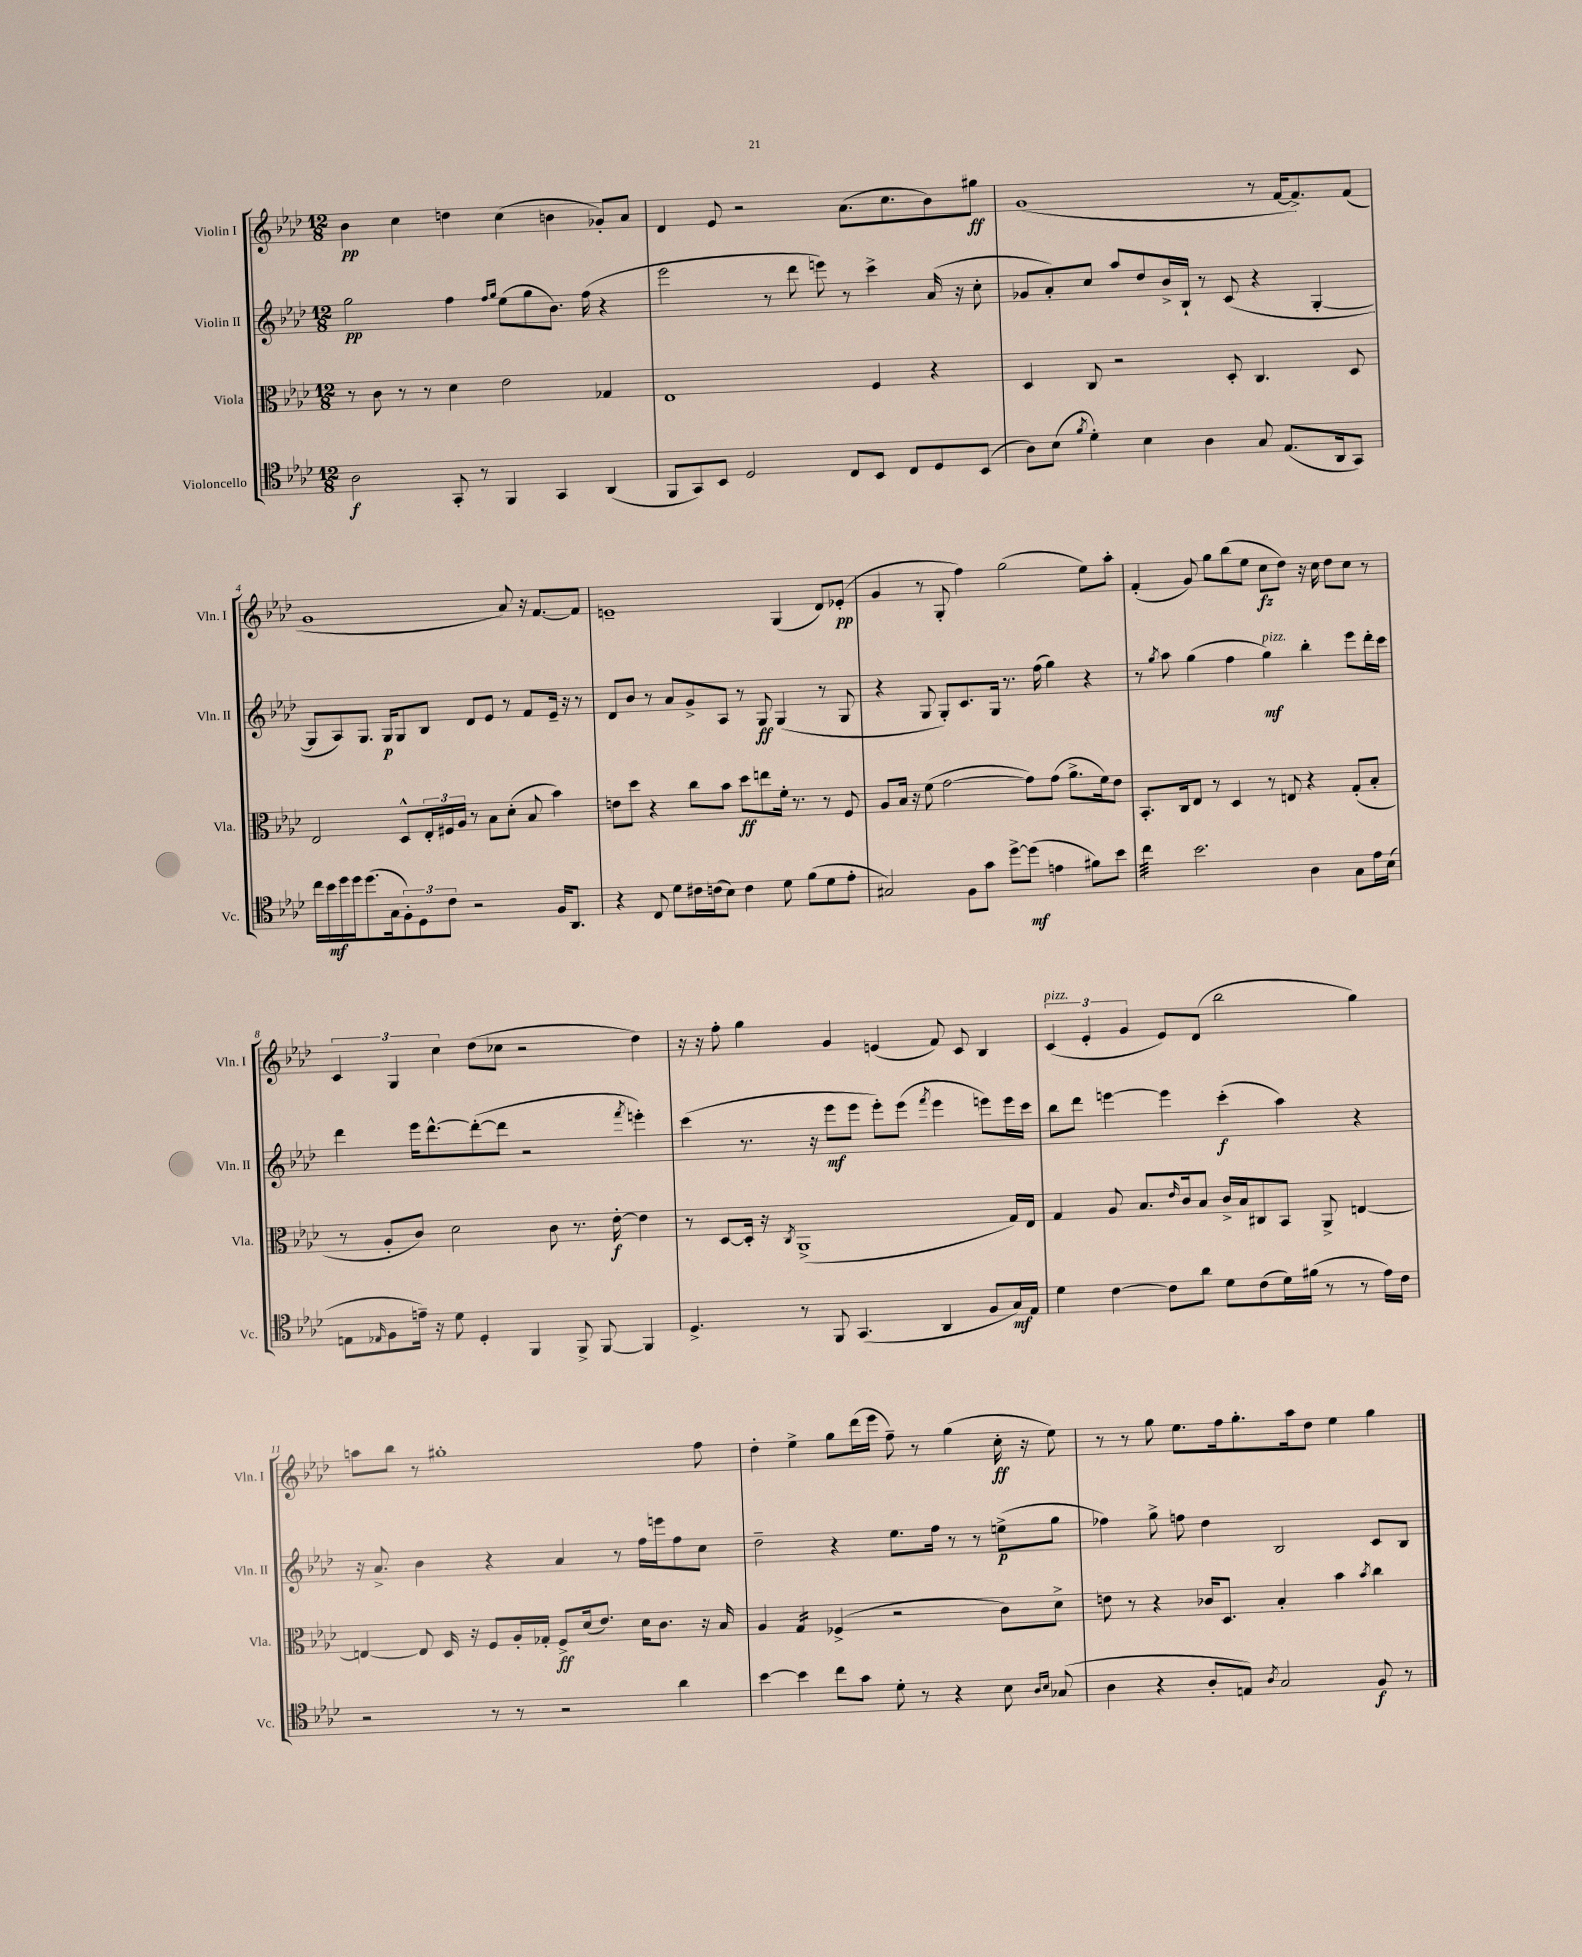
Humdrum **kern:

**kern	**kern	**kern	**kern
*staff4	*staff3	*staff2	*staff1
*clefC4	*clefC3	*clefG2	*clefG2
*k[b-e-a-d-]	*k[b-e-a-d-]	*k[b-e-a-d-]	*k[b-e-a-d-]
*M12/8	*M12/8	*M12/8	*M12/8
2A-	8r	2gg	4b-
.	8c	.	.
.	8r	.	4cc
.	8r	.	.
8GG'	4d-	4ff	4dd
8r	.	.	.
.	.	16qqff	.
.	.	16qqgg	.
4FF	2e-	(8ee-	(4cc
.	.	8gg	.
4GG	.	8.b-)	4b
.	.	(16ff	.
(4AA-	4G-	4r	8g-')
.	.	.	8a-
=	=	=	=
8FF	1E-	2eee-	4d-
8GG)	.	.	.
8BB-	.	.	8e-
2D-	.	.	2r
.	.	8r	.
.	.	8ddd-	.
.	.	8eee)	.
8C	.	8r	(8.a-
8BB-	4F	4ccc^	.
.	.	.	8.cc
8C	.	.	.
8D-	4r	(16a-	8b-)
.	.	16r	.
(8BB-	.	8cc'	8gg#
=	=	=	=
8A-)	4D-	8g-	(1g
(8B-	.	8a-')	.
8qf	.	.	.
4d-')	8C	8cc	.
.	2r	8aa-	.
4B-	.	8dd-	.
.	.	16b-^	.
.	.	16B-`	.
4A-	.	8r	.
.	8D-'	(8c	.
8G	4.C	4r	8r
(8.E-	.	.	[16f
.	.	.	8.f^])
.	.	[4G'	.
16AA-	.	.	.
8GG)	8D-	.	(8f
=	=	=	=
16cc	2E-	8G]	1g
16b-	.	.	.
16dd-	.	8A-)	.
16dd-	.	.	.
(8.dd-	.	8.G	.
16G	.	16G	.
12F')	8D-^^	8G	.
12D-	.	.	.
.	24E-'	8B-	.
12c	24F#	.	.
.	24A-	.	.
2r	8r	8d-	.
.	8B-	8e-	.
.	(8d-'	8r	8a-)
.	8B-	8f	16r
.	.	.	[8.f
16F	4b-)	16e-~	.
8.AA-	.	16r	.
.	.	8r	8f]
=	=	=	=
4r	8e	8d-	1e~
.	8dd-	8b-	.
8C	4r	8r	.
8d-	.	8a-	.
16c#	8cc	8g^	.
(16c	.	.	.
8B-)	8b-	8A-	.
4c	8dd-	8r	.
.	8ee	8G	.
8d-	16f'	(4G	(4G
.	8.r	.	.
(8f	.	.	.
8d-	8r	8r	8d-)
8e-'	8F	8G	(8e-'
=	=	=	=
2G#)	8A-	4r	4g
.	16B-	.	.
.	16r	.	.
.	(8f	8G	8r
.	[2g	8G')	8G'
8F	.	8.c	4ff)
8g	.	.	.
.	.	16G	.
[8dd-^	.	8.r	(2gg
(8dd-]	8g])	.	.
.	.	(16ff	.
4e	(8g	4gg)	.
.	8.a-^	.	.
8f#)	.	4r	8ee-)
.	16f)	.	.
8b-	8e-	.	8aa-'
=	=	=	=
4cc	8.BB-'	8r	(4f'
.	.	8qgg	.
.	.	8aa-	.
.	16C	.	.
2.b-	8E-	(4gg	8g)
.	8r	.	8gg
.	4D-	4ff	(8bb-
.	.	.	8ee-
.	8r	4gg)	8cc
.	8E	.	8dd-)
4A-	4r	4bb-'	16r
.	.	.	16cc
.	.	.	8dd-
8G	(8G'	8eee-	8cc
16e-	8B-'	16ddd-'	8r
(16B-	.	16ccc	.
=	=	=	=
8E	8r	4ddd-	6c
16qqE-	.	.	.
8F	8A-'	.	.
.	.	.	6G
16e~)	8c)	16eee-	.
16r	.	[8.ddd-^^	.
.	.	.	6cc
8d-	2d-	.	.
4D-'	.	(8ddd-'_	(8dd-
.	.	8ddd-]	8cc-
4FF	.	2r	2r
.	8c	.	.
8FF^	8.r	.	.
[8FF	.	.	.
.	[16e-'	.	.
.	.	8qfff	.
4FF]	4e-]	4eee')	4dd-)
=	=	=	=
4.D-^	8r	(4ccc	16r
.	.	.	16r
.	[8D-	.	8ff'
.	16D-']	8.r	4gg
.	16r	.	.
.	8qC	.	.
8r	(1AA-^	.	.
.	.	16r	.
8FF	.	8eee-	4g
(4.GG	.	8eee-	.
.	.	8eee-')	(4e
.	.	(8eee-	.
.	.	8qfff	.
4AA-	.	4eee-	8f)
.	.	.	8c
8F	.	8eee)	4B-
16G)	16G)	16eee	.
16E-	16E-	16ccc	.
=	=	=	=
4d-	4G	8bb-	(6c
.	.	8ddd-	.
.	.	.	6e-'
[4c	8A-	[4eee	.
.	.	.	6g
.	8.B-	.	.
8c]	.	4eee]	8e-)
.	16qqe-	.	.
.	16c	.	.
8a-	8B-	.	(8d-
8d-	16c^	(4ccc'	2bb-
.	16B-	.	.
(8c	8C#	.	.
16d-)	8BB-	4aa-)	.
(16f#	.	.	.
8r	8AA-^	.	.
8r	[4E	4r	4gg)
16e-)	.	.	.
16c	.	.	.
=	=	=	=
2r	4E_	16r	8aa
.	.	8.a-^	.
.	.	.	8bb-
.	8E]	4b-	8r
.	16D-	.	1gg#'
.	16r	.	.
8r	8F	4r	.
8r	16A-'	.	.
.	16G-'	.	.
2r	8F^	4a-	.
.	(16d-	.	.
.	8.e-)	.	.
.	.	8r	.
.	16d-	16ff	.
.	8.c	16eee	.
4a-	.	8ff	.
.	16r	8cc	8ff
.	16B-	.	.
=	=	=	=
[4b-	4A-	2dd-~	4dd-'
4b-]	4G	.	4ee-^
8cc	(4F-^	4r	8gg
8g	.	.	(16ddd-
.	.	.	16eee-
8d-'	2r	8.ee-	8ff~)
8r	.	.	8r
.	.	16ff	.
4r	.	8r	(4gg
.	.	8r	.
8B-	8c)	(8ee^	16cc'
.	.	.	16r
16qqA-	.	.	.
16qqB-	.	.	.
(8G-	8d-^	8gg	8ee-)
=	=	=	=
4A-	8e	4ff-)	8r
.	8r	.	8r
4r	4r	8gg^	8gg
.	.	8ff	8.ee-
8A-'	16c-	4dd-	.
.	8.D-	.	16ff
8E)	.	.	8.gg'
8qA-	.	.	.
2G	4B-'	2B-	.
.	.	.	16aa-
.	.	.	8dd-
.	4b-	.	4ee-
.	8qb-	.	.
8F	4cc	8c	4gg
8r	.	8B-	.
==	==	==	==
*-	*-	*-	*-
